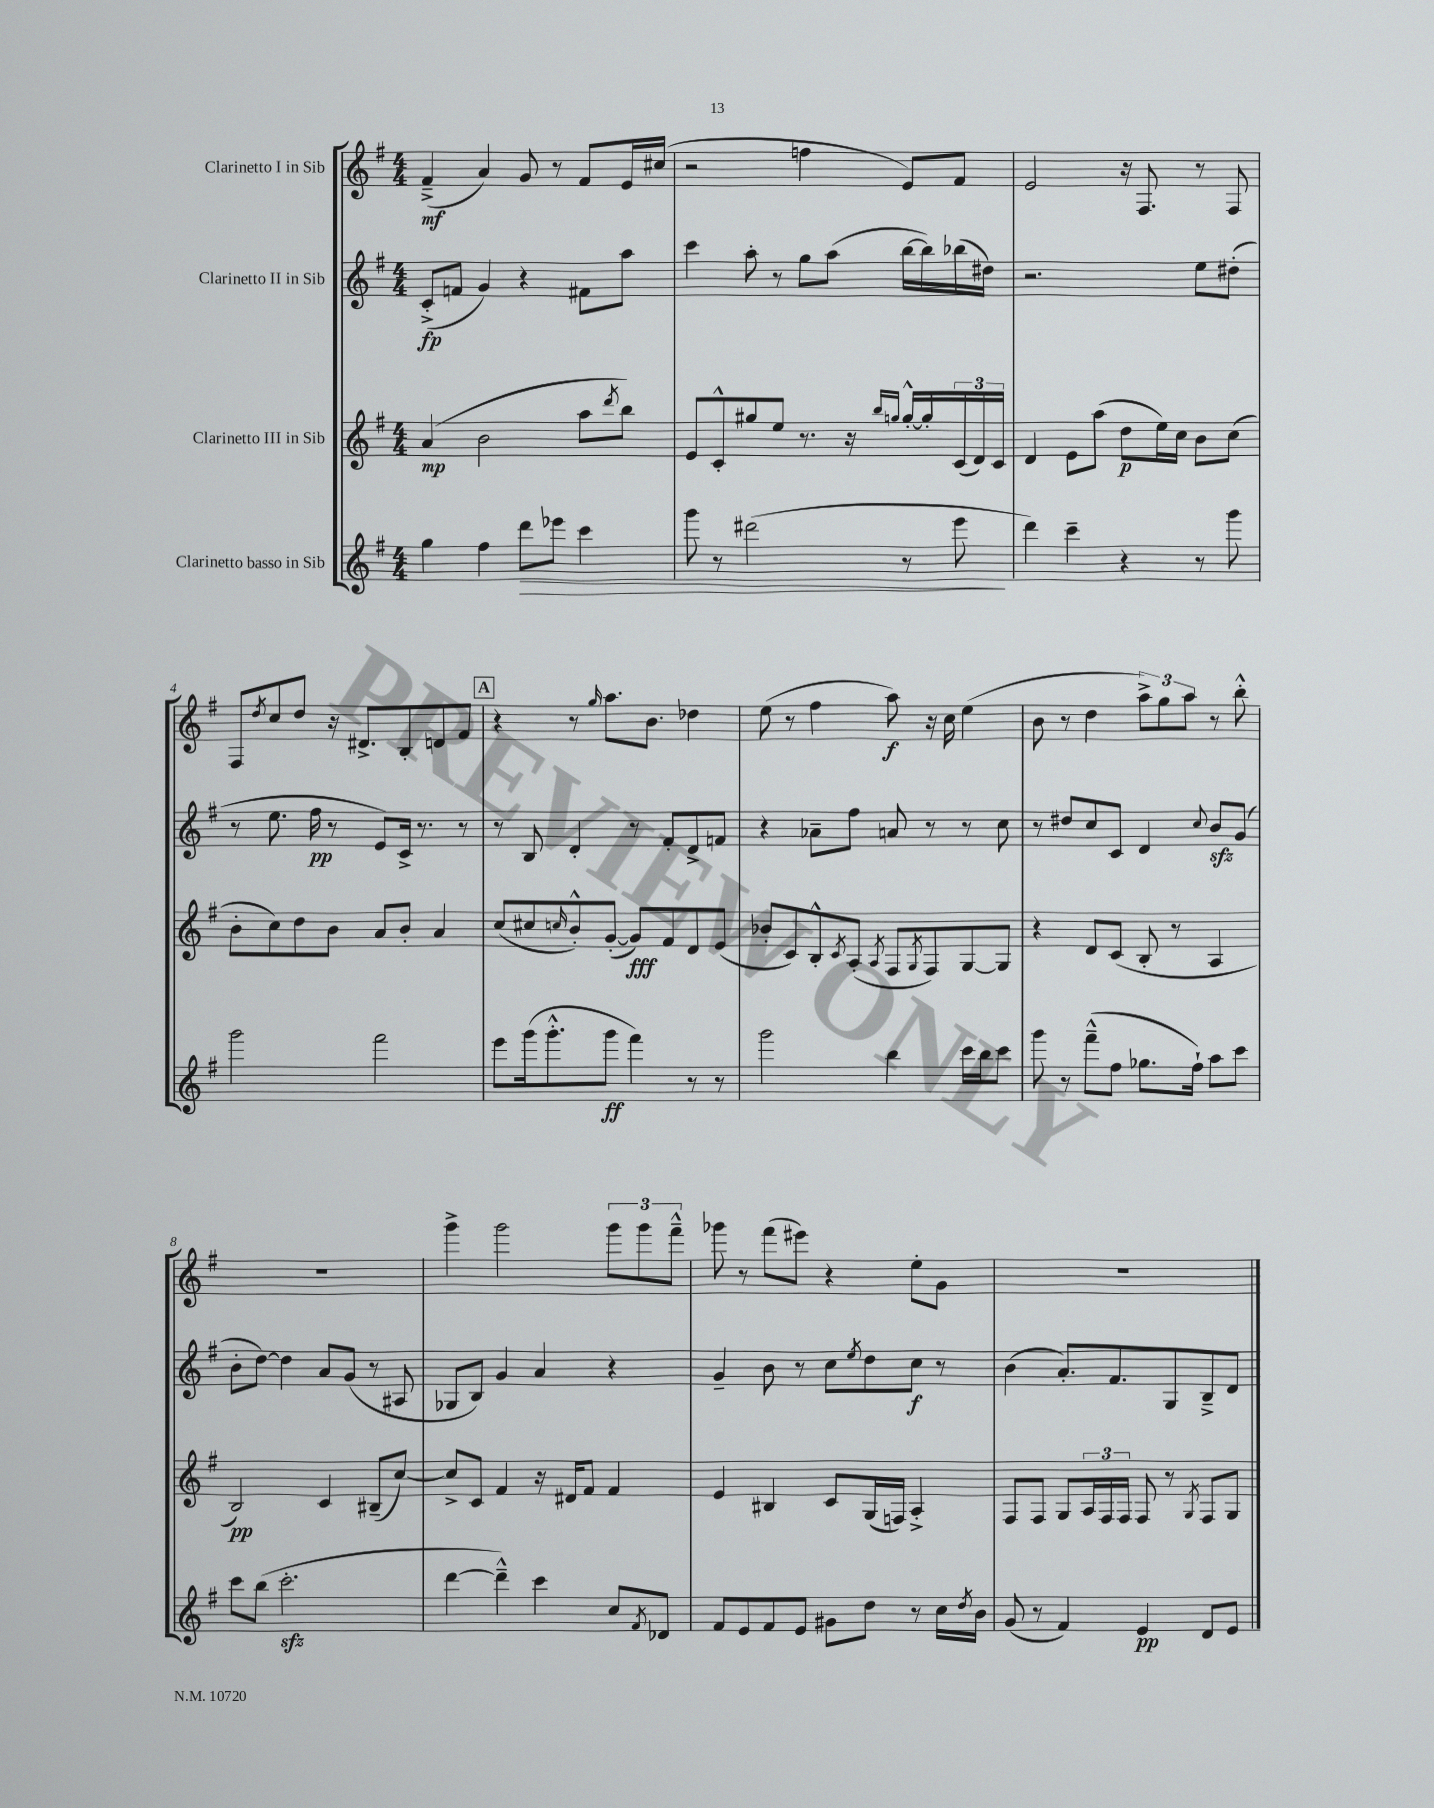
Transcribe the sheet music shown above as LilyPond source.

<<
\new StaffGroup <<
\new Staff = "s0" \with { instrumentName = "Clarinetto I in Sib" } {
    \clef treble \key g \major \numericTimeSignature \time 4/4
    fis'4--->\mf( a'4) g'8 r8 fis'8 e'16 cis''16( |
    r2 f''4 e'8) fis'8 |
    e'2 r16 fis8. r8 fis8 |
    fis8 \acciaccatura { d''8 } c''8 d''8 r16 dis'8.-> b8-. d'8 fis'8 |
    \mark \markup { \box "A" } r4 r8 \grace { g''16 } a''8. b'8. des''4 |
    e''8( r8 fis''4 a''8\f) r16 c''16 e''4( |
    b'8 r8 d''4 \tuplet 3/2 { a''8->) g''8 a''8 } r8 b''8-.-^ |
    R1 |
    g'''4-> g'''2 \tuplet 3/2 { g'''8 g'''8 fis'''8---^ } |
    ges'''8 r8 fis'''8( eis'''8) r4 e''8-. g'8 |
    R1 \bar "|." |
}
\new Staff = "s1" \with { instrumentName = "Clarinetto II in Sib" } {
    \clef treble \key g \major \numericTimeSignature \time 4/4
    c'8-.->\fp( f'8 g'4) r4 fis'8 a''8 |
    c'''4 a''8-. r8 g''8 a''8( b''16~ b''16) bes''16( dis''16) |
    r2. e''8 dis''8-.( |
    r8 e''8. fis''16\pp r8 e'8) c'16-> r8. r8 |
    \mark \markup { \box "A" } r8 b8 d'4-. r8 fis'8-. d'8-> f'8 |
    r4 aes'8-- fis''8 a'8 r8 r8 c''8 |
    r8 dis''8 c''8 c'8 d'4 \appoggiatura { c''8 } b'8\sfz g'8( |
    b'8-. d''8~) d''4 a'8 g'8( r8 ais8 |
    ges8 b8) g'4 a'4 r4 |
    g'4-- b'8 r8 c''8 \acciaccatura { e''8 } d''8 c''8\f r8 |
    b'4( a'8.-.) fis'8. g8 b8---> d'8 \bar "|." |
}
\new Staff = "s2" \with { instrumentName = "Clarinetto III in Sib" } {
    \clef treble \key g \major \numericTimeSignature \time 4/4
    a'4\mp( b'2 a''8 \acciaccatura { d'''8 } b''8) |
    e'8 c'8-.-^ gis''8 e''8 r8. r16 \grace { b''16 g''16 } g''16~-.-^ g''16-. \tuplet 3/2 { c'16( d'16) c'16 } |
    d'4 e'8 a''8( d''8\p e''16) c''16 b'8 c''8( |
    b'8-. c''8) d''8 b'8 a'8 b'8-. a'4 |
    \mark \markup { \box "A" } c''8( cis''8 \grace { c''16 } b'8-.-^) g'8~-.( g'8\fff) fis'8 d'8 e'8( |
    bes'8-. c'8) b8-.-^ \acciaccatura { c'8 } a8-.( \acciaccatura { a8 } fis8 \acciaccatura { g8 } fis8) g8~ g8 |
    r4 d'8 c'8( b8-. r8 a4 |
    b2\pp) c'4 bis8--( c''8~) |
    c''8-> c'8 fis'4 r16 dis'16 fis'8 fis'4 |
    e'4 bis4 c'8 g16( f16) a4-.-> |
    fis8 fis8 g8 \tuplet 3/2 { a16 fis16 fis16 } fis8 r8 \acciaccatura { g8 } fis8 g8 \bar "|." |
}
\new Staff = "s3" \with { instrumentName = "Clarinetto basso in Sib" } {
    \clef treble \key g \major \numericTimeSignature \time 4/4
    g''4 fis''4 d'''8\> ees'''8 c'''4 |
    g'''8 r8 dis'''2( r8 e'''8\! |
    d'''4) c'''4-- r4 r8 g'''8 |
    g'''2 fis'''2 |
    \mark \markup { \box "A" } e'''8 g'''16( g'''8.-.-^ g'''8\ff fis'''4) r8 r8 |
    g'''2 b''4 c'''16 b''16 c'''8 |
    g'''8 r8 fis'''8---^( fis''8 ges''8. fis''16-!) a''8 c'''8 |
    c'''8 b''8( c'''2.-.\sfz |
    d'''4~ d'''4---^) c'''4 c''8 \acciaccatura { fis'8 } des'8 |
    fis'8 e'8 fis'8 e'8 gis'8 d''8 r8 c''16 \acciaccatura { d''8 } b'16 |
    g'8( r8 fis'4) e'4\pp d'8 e'8 \bar "|." |
}
>>
>>
